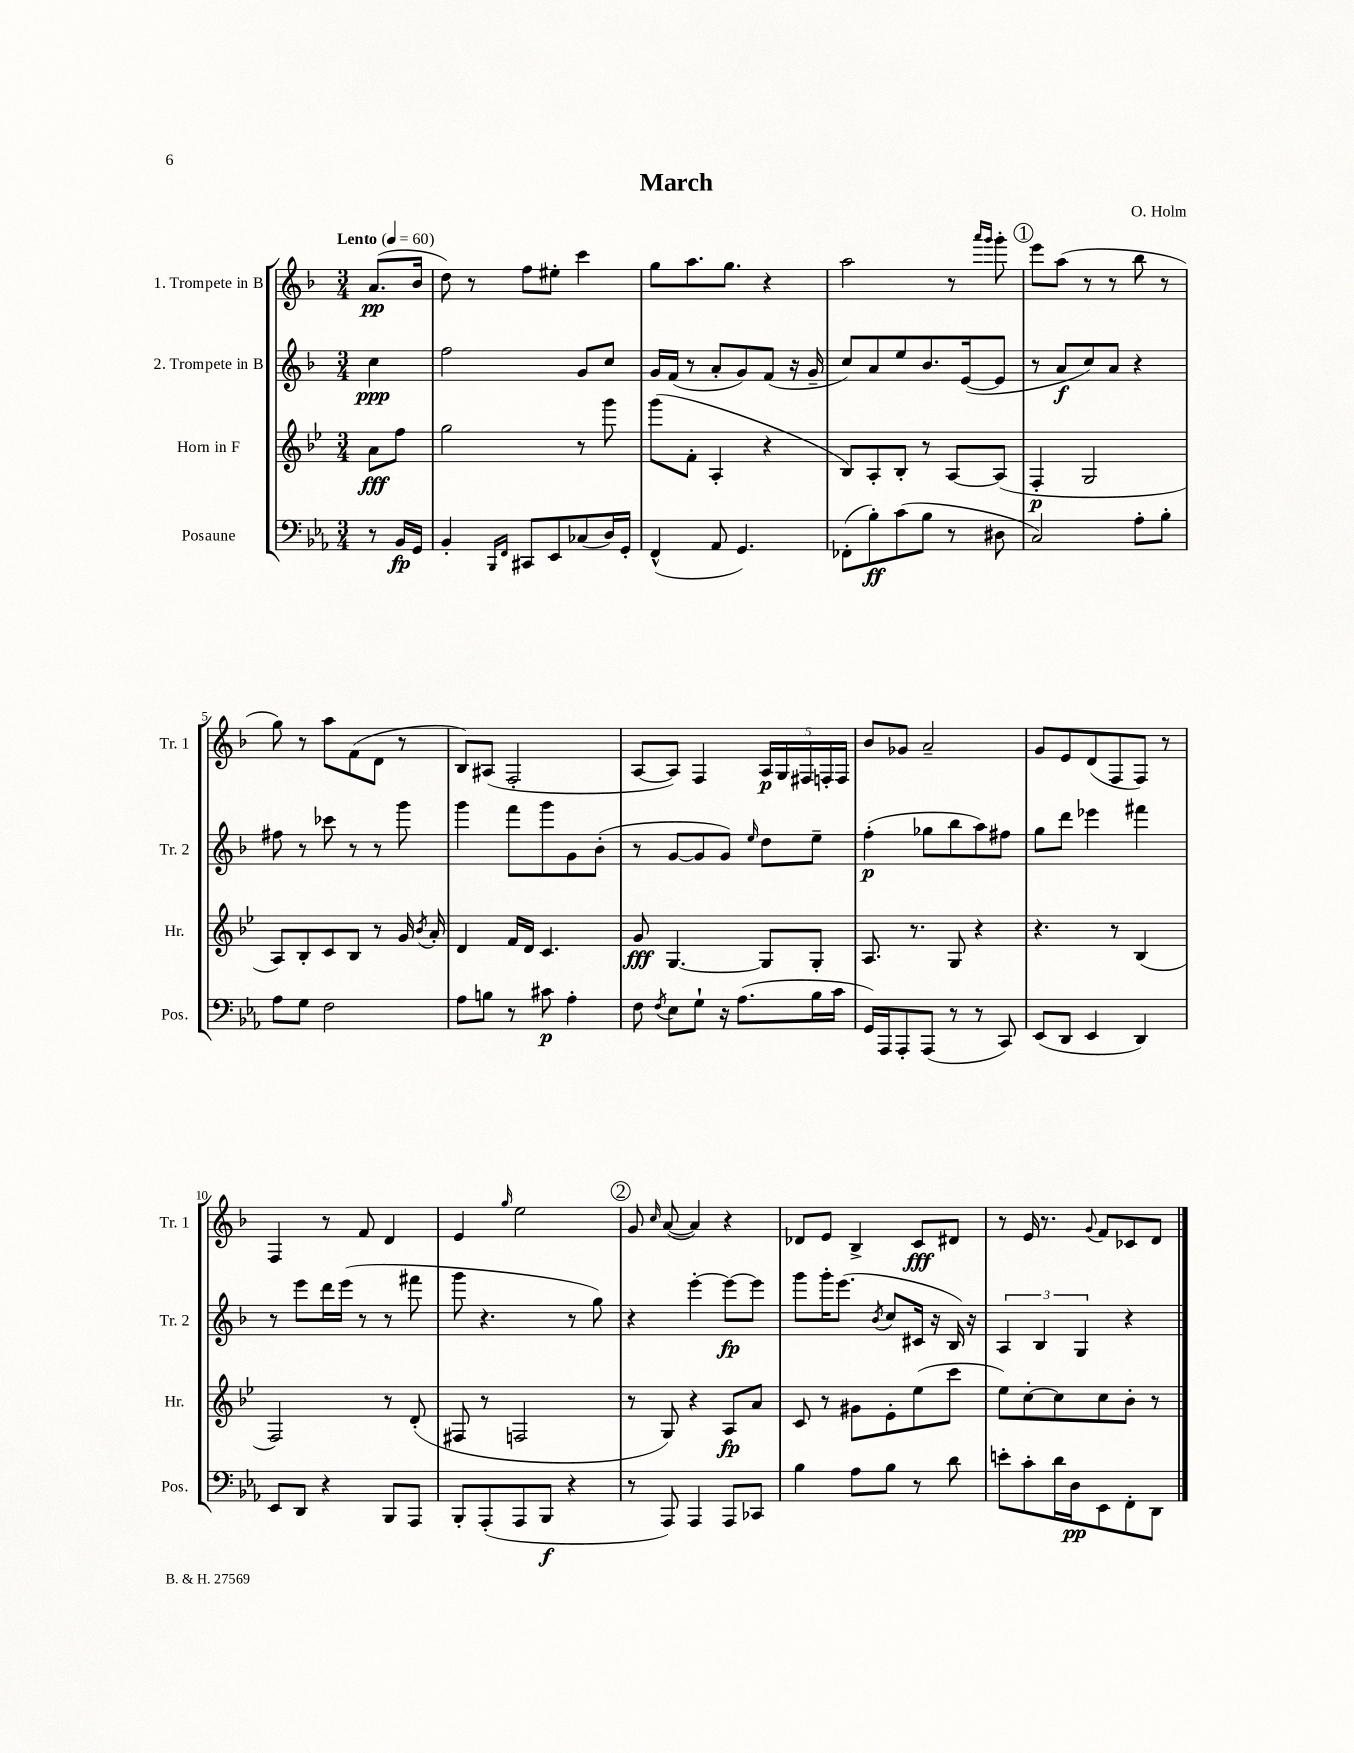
\header { title = "March" composer = "O. Holm" }
<<
\new StaffGroup <<
\new Staff = "s0" \with { instrumentName = "1. Trompete in B" shortInstrumentName = "Tr. 1" } {
    \clef treble \key f \major \numericTimeSignature \time 3/4 \partial 4 \tempo "Lento" 4 = 60
    \autoBeamOff a'8.[\pp( bes'16] |
    d''8) r8 f''8[ eis''8]-. c'''4 |
    g''8[ a''8. g''8.] r4 |
    a''2 r8 \grace { a'''16[ g'''16] } g'''8-. |
    \mark \markup { \circle "1" } e'''8[ a''8]( r8 r8 bes''8 r8 |
    g''8) r8 a''8[ f'8( d'8] r8 |
    bes8[) ais8]( f2-. |
    a8[~ a8]) f4 \tuplet 5/4 { a16[\p g16 fis16 f16-. f16] } |
    bes'8[ ges'8] a'2-- |
    g'8[ e'8 d'8( f8 f8]) r8 |
    f4 r8 f'8 d'4 |
    e'4 \grace { g''16 } e''2 |
    \mark \markup { \circle "2" } g'8 \grace { c''16 } a'8~( a'4) r4 |
    des'8[ e'8] bes4-> c'8[\fff dis'8] |
    r8 e'16 r8. \appoggiatura { g'8 } f'8[ ces'8 d'8] \bar "|." |
}
\new Staff = "s1" \with { instrumentName = "2. Trompete in B" shortInstrumentName = "Tr. 2" } {
    \clef treble \key f \major \numericTimeSignature \time 3/4 \partial 4
    \autoBeamOff c''4\ppp |
    f''2 g'8[ c''8] |
    g'16[ f'16]( r8 a'8[-. g'8) f'8]( r16 g'16-- |
    c''8[) a'8 e''8 bes'8. e'16~( e'8] |
    \mark \markup { \circle "1" } r8 a'8[\f c''8) a'8] r4 |
    fis''8 r8 ces'''8 r8 r8 g'''8 |
    g'''4 f'''8[ g'''8 g'8 bes'8]-.( |
    r8 g'8[~ g'8 g'8]) \grace { e''16 } d''8[ e''8]-- |
    f''4-.\p( ges''8[ bes''8 a''8) fis''8] |
    g''8[ d'''8] ees'''4 fis'''4 |
    r8 e'''8[ d'''16 e'''16]( r8 r8 fis'''8 |
    g'''8 r4. r8 g''8) |
    \mark \markup { \circle "2" } r4 e'''4~-. e'''8[~\fp e'''8] |
    g'''8[ g'''16-. e'''8.]( \acciaccatura { bes'8 } c''8[ cis'16] r16 bes16) r16 |
    \tuplet 3/2 { a4 bes4 g4 } r4 \bar "|." |
}
\new Staff = "s2" \with { instrumentName = "Horn in F" shortInstrumentName = "Hr." } {
    \clef treble \key bes \major \numericTimeSignature \time 3/4 \partial 4
    \autoBeamOff a'8[\fff f''8] |
    g''2 r8 g'''8 |
    g'''8[( f'8]-. a4-. r4 |
    bes8[) a8-. bes8]-. r8 a8[~ a8]( |
    \mark \markup { \circle "1" } f4-.\p g2 |
    a8[) bes8-. c'8 bes8] r8 g'16 \acciaccatura { bes'8 } a'16-. |
    d'4 f'16[ d'16] c'4. |
    g'8\fff g4.~ g8[ g8]-. |
    a8. r8. g8 r4 |
    r4. r8 bes4( |
    f2) r8 d'8-.( |
    fis8 r8 f2 |
    \mark \markup { \circle "2" } r8 g8) r4 a8[\fp a'8] |
    c'8 r8 gis'8[ ees'8-. ees''8( c'''8] |
    ees''8[) c''8~-. c''8 c''8 bes'8]-. r8 \bar "|." |
}
\new Staff = "s3" \with { instrumentName = "Posaune" shortInstrumentName = "Pos." } {
    \clef bass \key ees \major \numericTimeSignature \time 3/4 \partial 4
    \autoBeamOff r8 bes,16[\fp g,16] |
    bes,4-. \grace { bes,,16[ f,16] } cis,8[ ees,8 ces8( d16) g,16]-. |
    f,4-^( aes,8 g,4.) |
    fes,8[-.( bes8-.\ff) c'8( bes8] r8 dis8 |
    \mark \markup { \circle "1" } c2) aes8[-. bes8]-. |
    aes8[ g8] f2 |
    aes8[ b8] r8 cis'8\p aes4-. |
    f8 \acciaccatura { f8 } ees8[ g8]-! r16 aes8.[( bes16 c'16] |
    g,16[) aes,,16 aes,,8-. aes,,8]( r8 r8 c,8) |
    ees,8[( d,8] ees,4 d,4) |
    ees,8[ d,8] r4 bes,,8[ aes,,8] |
    bes,,8[-. aes,,8-.( aes,,8 bes,,8]\f r4 |
    \mark \markup { \circle "2" } r8 aes,,8) aes,,4 aes,,8[ ces,8] |
    bes4 aes8[ bes8] r8 d'8 |
    e'8[-. c'8-. d'16 d16\pp ees,8 f,8-. d,8] \bar "|." |
}
>>
>>
